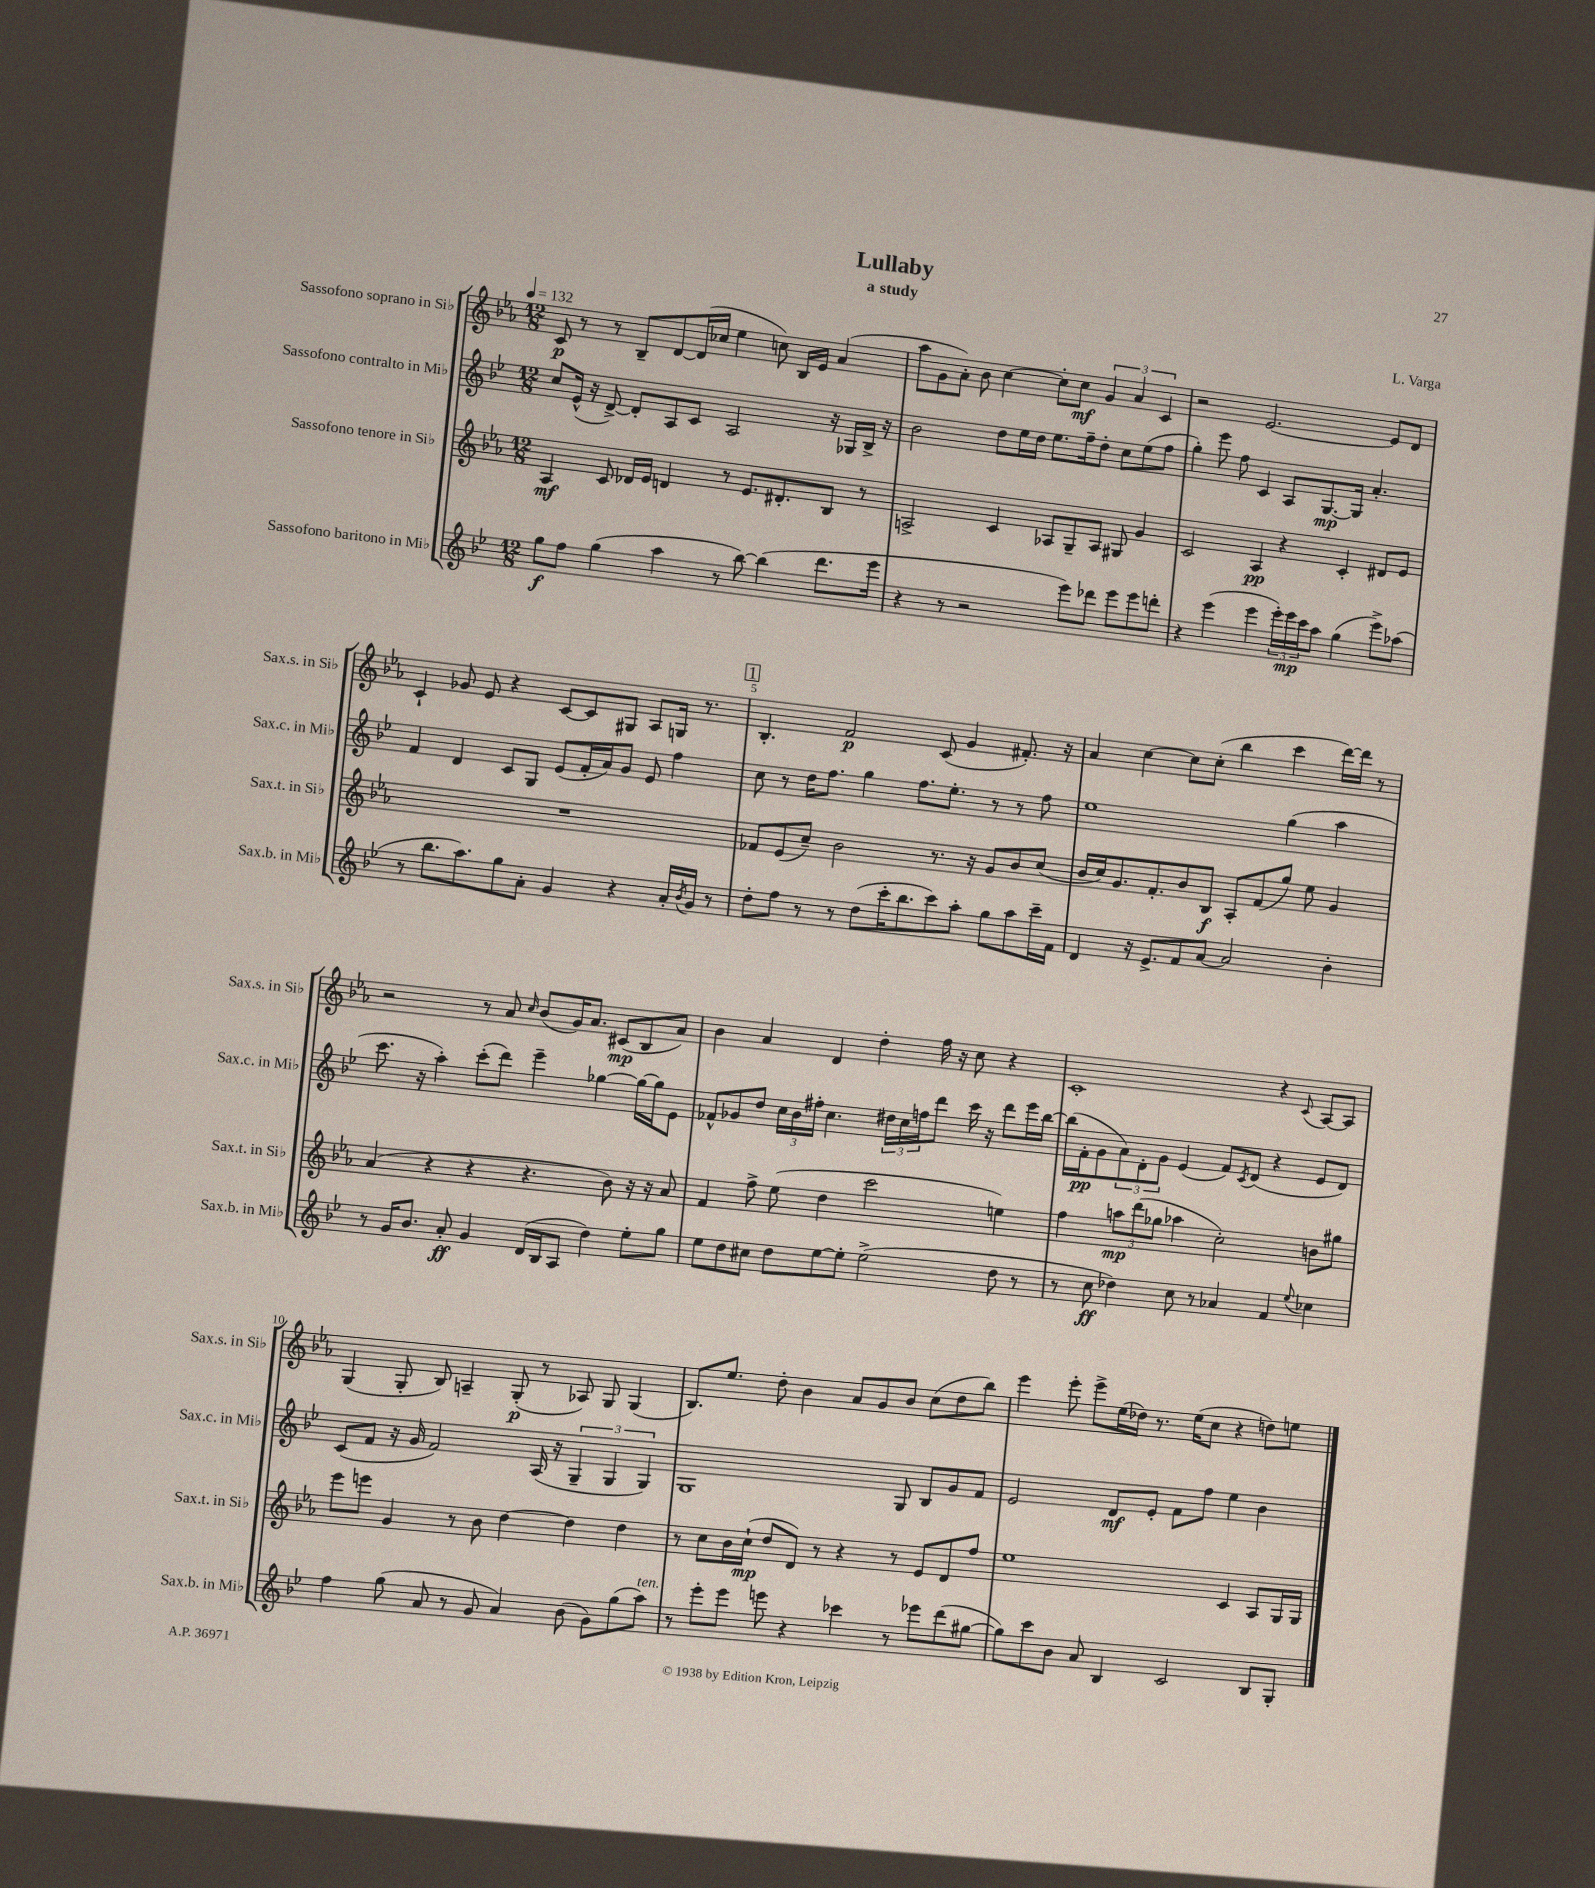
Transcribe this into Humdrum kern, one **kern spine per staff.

**kern	**kern	**kern	**kern
*staff4	*staff3	*staff2	*staff1
*clefG2	*clefG2	*clefG2	*clefG2
*k[b-e-]	*k[b-e-a-]	*k[b-e-]	*k[b-e-a-]
*M12/8	*M12/8	*M12/8	*M12/8
*MM132	*MM132	*MM132	*MM132
8gg	4A-	8cc	8c
8ff	.	(16e-^^	8r
.	.	16r	.
(4gg	8c	[8d^)	8r
.	16d-	8d']	8B-~
.	16e-	.	.
4aa	4d	8A	[8d
.	.	8c	(16d]
.	.	.	16cc-
8r	8r	2A	4ee-
[8bb-)	8.e-	.	.
(4bb-]	.	.	8cc)
.	8.d#'	.	.
.	.	.	16B-
.	.	.	16e-
8.ddd	8B-	16r	(4a-
.	.	16G-	.
.	8r	16B-^	.
16eee-	.	16r	.
=	=	=	=
4r	2A^	2b-	8aa-
.	.	.	8g
8r	.	.	8a-')
2r	.	.	8b-
.	4c	8dd	[4cc
.	.	16ee-	.
.	.	16dd	.
.	8A-	8.ee-	8cc']
8eee-)	8G~	.	8cc
.	.	16ff~	.
8ddd-	8A-	8dd'	6g
8eee-	8G#	8cc	.
.	.	.	6a-
8eee-	4g	(8ee-	.
.	.	.	6c
8ddd'	.	8ff	.
=	=	=	=
4r	2c	4gg')	2r
(4eee-	.	8eee-	.
.	.	8ff	.
4eee-	4A-	4c	[2.e-
24eee-')	4r	8A	.
24eee-	.	.	.
24ccc	.	.	.
8aa	.	[8.G	.
(4gg	4c'	.	.
.	.	16G]	.
.	.	4.a'	.
8eee-^)	8d#	.	8e-]
(8aa-	8e-	.	8d
=	=	=	=
8r	1.r	4f	4c`
8.bb-	.	.	.
.	.	4d	8g-
8.aa)	.	.	.
.	.	.	8e-
8gg	.	8c	4r
8a'	.	8G	.
4g	.	(8e-	[8c
.	.	16f'	8c]
.	.	16a)	.
4r	.	8g	8G#
.	.	8e-	8A-
16a'	.	4ff	16G
8qb-	.	.	.
16g	.	.	8.r
8r	.	.	.
=	=	=	=
8dd'	8f-	8cc	4.B-'
8ff	(8e-	8r	.
8r	8cc~)	16dd	.
.	.	8.ff	.
8r	2b-	.	2f
(8dd	.	4gg	.
16ccc'	.	.	.
8.bb-	.	.	.
.	.	8.ff	.
8ccc)	8.r	.	(8c
.	.	8.ee-'	.
8aa'	.	.	4g
.	16r	.	.
8gg	8g	8r	.
8aa	8b-	8r	8.f#')
16ccc~	(8cc	8ff	.
16f	.	.	16r
=	=	=	=
4d	16b-	1ee-	4a-
.	16cc)	.	.
.	8.g	.	.
16r	.	.	[4cc
8.e-^	8.f'	.	.
8f	8b-	.	8cc]
[8a	8B-	.	(8cc'
2a]	8A-'	.	4bb-
.	(8f	.	.
.	8gg)	(4gg	4ccc
.	8ee-	.	.
4b-'	4g	4aa	[16ddd)
.	.	.	16ddd]
.	.	.	8r
=	=	=	=
8r	(4a-	8.ccc	2r
16g	.	.	.
8.b-	.	16r	.
.	4r	4aa')	.
8a'	.	.	.
4g	4r	(8ccc'	8r
.	.	8ddd)	8a-
.	.	.	16qqcc
(16d	4.r	4eee-~	(8b-
16B-	.	.	.
8A	.	.	16g)
.	.	.	8.a-
4dd)	.	[4gg-	.
.	8b-)	.	(8c#
8ee-'	16r	16gg-_	8B-
.	16r	16gg-]	.
8gg	8a-	8e-	8a-)
=	=	=	=
8ee-	4f	8f-^^	4b-
8dd	.	8g-	.
8cc#	8ff^	8dd	4a-
8dd	(8ee-	24cc	.
.	.	24b-	.
.	.	24ff#'	.
[8ee-	4dd	4.cc	4d
8ee-']	.	.	.
(2ee-^	2ccc	.	4dd'
.	.	24dd#	.
.	.	24cc	.
.	.	24ff	.
.	.	8ddd	16ff
.	.	.	16r
.	.	16ccc	8cc
.	.	16r	.
8dd	4ee)	8ddd	4r
8r	.	16eee-	.
.	.	[16bb-	.
=	=	=	=
8r	4ff	(16bb-]	1c'
.	.	16f'	.
8cc	.	8g	.
4dd-)	12aa	12a)	.
.	(12ddd	12d'	.
.	12gg-	12g	.
8cc	4aa-	(4e-	.
8r	.	.	.
4a-	2cc')	8f)	.
.	.	8qc	.
.	.	(8d	.
4f	.	4r	4r
8qqee-	.	.	8qqc
4cc-	8b	8e-	[8A-
.	8gg#	8d)	8A-]
=	=	=	=
4ff	8eee-	(8c	(4G
.	8eee	8f	.
(8gg	4g	16r	8G'
.	.	16g	.
8a	.	2f)	8B-)
8r	8r	.	4A~
8g	8b-	.	.
4a)	[4dd	.	(8G'
.	.	(16A	8r
.	.	16r	.
(8b-	4dd]	6G~	8A-)
8g)	.	.	8G
.	.	6G	.
(8gg	4dd	.	(4G
.	.	6G)	.
8aa)	.	.	.
=	=	=	=
8r	8r	1G	8.B-)
8eee-'	8cc	.	.
.	.	.	8.ee-
8eee-	16b-	.	.
.	(16cc`	.	.
8eee	8dd	.	8dd'
4r	8d)	.	4b-
.	8r	.	.
4ccc-	4r	.	8a-
.	.	.	8g
8r	8r	8G	8b-
8eee-	8e-	8B-	(8cc
(8ddd	8d	8g	8dd
[8gg#	8ff	8f	8bb-)
=	=	=	=
8gg#])	1ee-	2e-	4eee-
8ccc	.	.	.
8b-	.	.	8eee-'
8a	.	.	8eee-^
4B-	.	8d	(16ee-
.	.	.	16dd-)
.	.	8e-'	8.r
2c	.	8f	.
.	.	.	(16ee-
.	.	8ff	8cc
.	4c	4ee-	4r
8B-	8A-	4b-	8dd)
8G'	16G	.	8ee
.	16G	.	.
==	==	==	==
*-	*-	*-	*-
